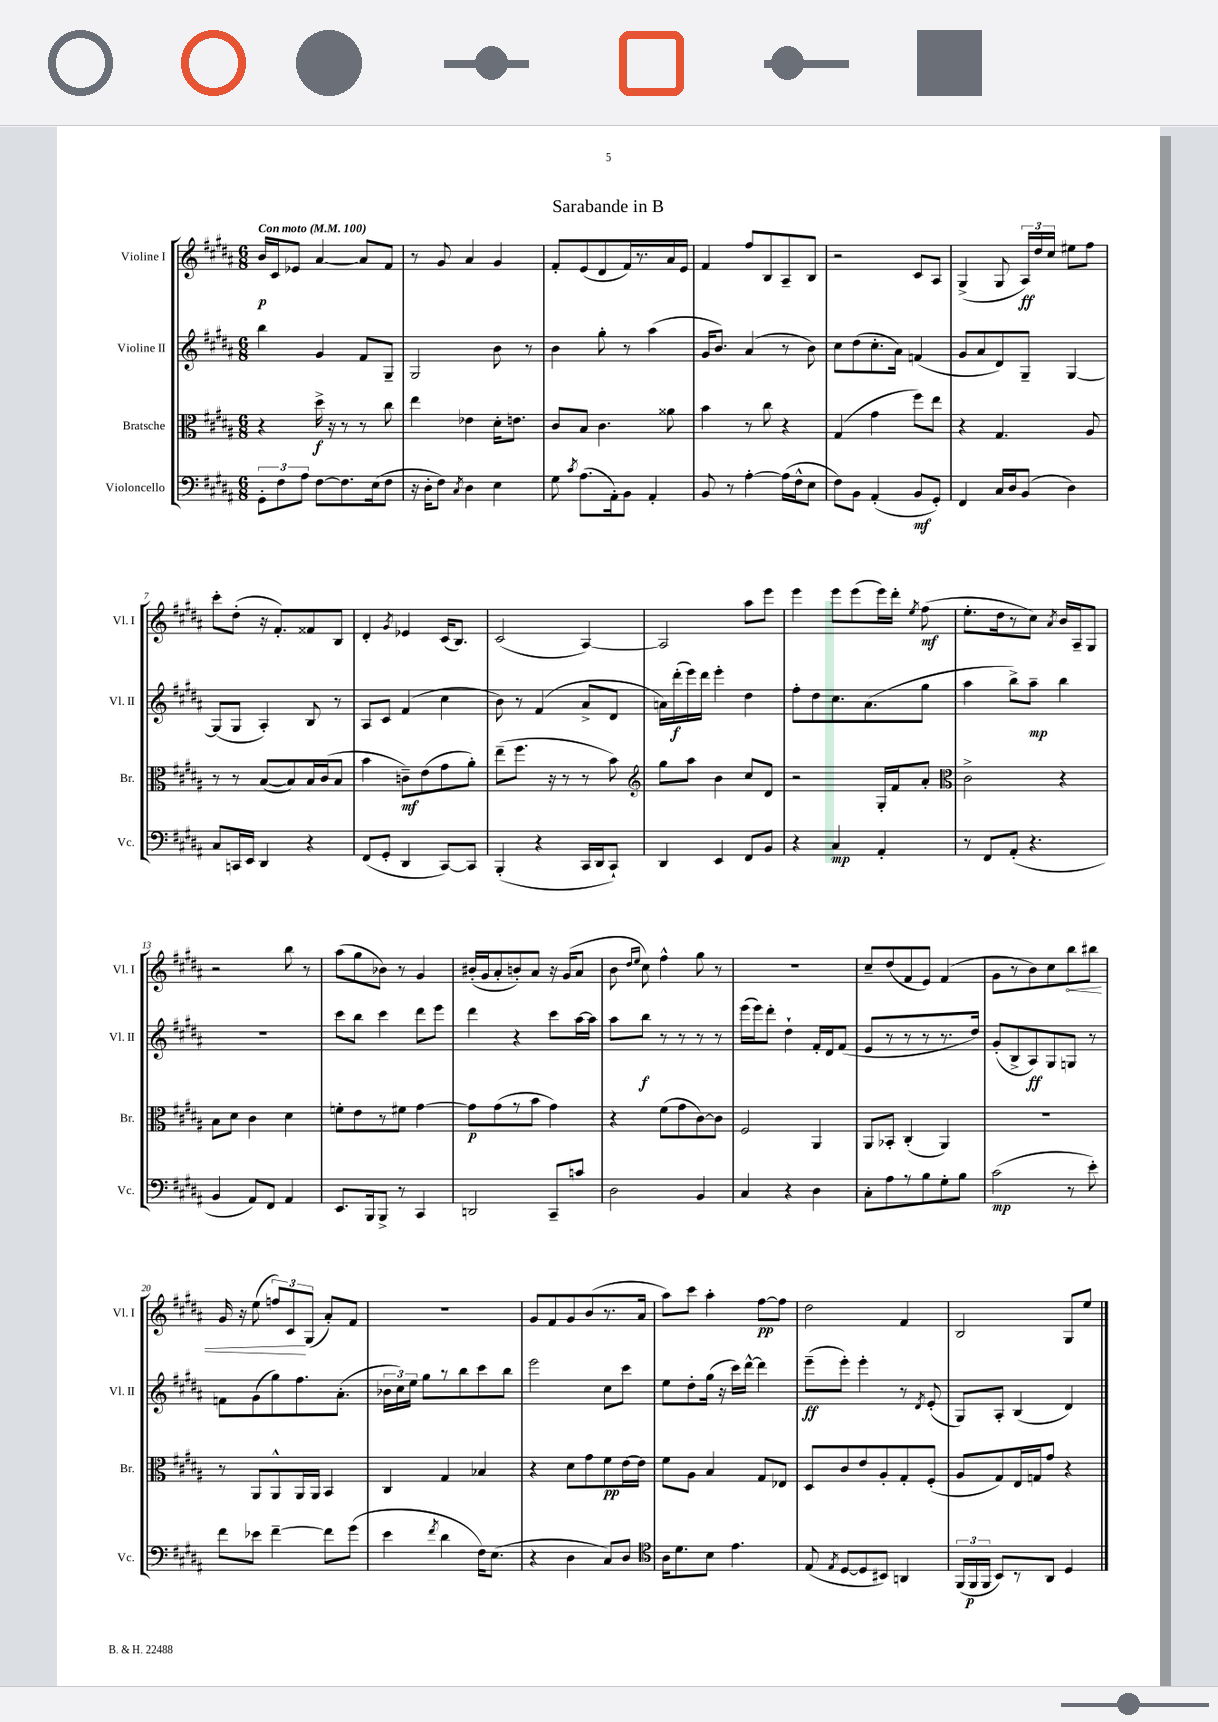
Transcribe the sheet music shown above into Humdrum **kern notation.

**kern	**kern	**kern	**kern
*staff4	*staff3	*staff2	*staff1
*clefF4	*clefC3	*clefG2	*clefG2
*k[f#c#g#d#a#]	*k[f#c#g#d#a#]	*k[f#c#g#d#a#]	*k[f#c#g#d#a#]
*M6/8	*M6/8	*M6/8	*M6/8
*MM100	*MM100	*MM100	*MM100
12GG#'	4r	4bb	16b
.	.	.	16c#
12F#	.	.	.
.	.	.	8e-
12A#	.	.	.
[8F#	16dd#^	4g#	[4a#
.	16r	.	.
8.F#]	8r	.	.
.	8r	8f#	8a#]
(16E	.	.	.
8F#	8cc#	8G#~	8f#
=	=	=	=
16r	4ee	2G#	8r
16D#'	.	.	.
8F#)	.	.	8g#
8qC#	.	.	.
4D#	4e-	.	4a#
4E	16d#'	8b	4g#
.	8.e	.	.
.	.	8r	.
=	=	=	=
8G#	8c#	4b	8f#'
8qc#	.	.	.
(8.A#	8B	.	(8e
.	4.c#	8gg#'	8d#
16AA#')	.	.	.
8BB	.	8r	16f#)
.	.	.	8.r
4AA#'	.	(4aa#	.
.	8a##	.	16a#
.	.	.	16e
=	=	=	=
8BB	4b	16g#	4f#
.	.	8.b)	.
8r	.	.	.
[4A#'	8r	(4a#	8ff#
.	8cc#	.	8B
(16A#]	4r	8r	8A#~
16F#^^	.	.	.
8E	.	8b)	8B
=	=	=	=
8F#)	(4G#	8cc#	2r
8BB	.	(8dd#	.
(4AA#'	4g#	8.cc#'	.
.	.	16a#)	.
8BB	8ff#)	(4f	8c#
8GG#')	8ee	.	8A#
=	=	=	=
4FF#	4r	8g#	(4G#^
.	.	8a#	.
16C#	4.G#	8d#)	8G#
16D#	.	.	.
(8BB	.	8G#~	24A#)
.	.	.	24dd#
.	.	.	24cc#
4D#)	.	[4G#	8ee#
.	8A#	.	8ff#
=	=	=	=
8C#	8r	(8G#]	8ccc#'
16CC	8r	8G#	(8dd#'
16EE	.	.	.
4DD#	([8B	4A#')	16r
.	.	.	8.f#')
.	8B])	.	.
4r	16B	8B	8f##
.	(16c#	.	.
.	8B	8r	8B
=	=	=	=
(8FF#	4b	8A#	4d#'
8GG#'	.	8c#	.
.	.	.	8qg#
4DD#	8c~)	(4f#	4e-
.	(8e	.	.
[8CC#)	8g#	4cc#	(16c#
.	.	.	8.B)
8CC#]	8a#')	.	.
=	=	=	=
(4BBB'	(8ee~	8b)	(2c#
.	8.ff#	8r	.
4r	.	(4f#	.
.	16r	.	.
.	8r	.	.
16CC#	8r	8a#^	[4A#)
16DD#	.	.	.
8CC#`)	8b)	8d#	.
=	=	=	=
*	*clefG2	*	*
4DD#	8gg#	16a)	2A#]
.	.	(16ddd#'	.
.	8aa#	16eee)	.
.	.	16ddd#	.
4EE	4b	4eee'	.
8FF#	8cc#	4dd#	8aa#
8BB	8d#	.	8eee
=	=	=	=
4r	2r	8ff#'	4eee
.	.	8dd#	.
4C#	.	8.cc#	8eee
.	.	.	(8eee
.	.	(8.a#	.
4AA#'	16G#'	.	16eee)
.	16f#	.	16ddd#'
.	.	.	8qee
.	8a#'	8gg#	(8ff#
=	=	=	=
*	*clefC3	*	*
8r	2c#^	4aa#	8.ee'
8FF#	.	.	.
.	.	.	16dd#
(8AA#'	.	8bb^)	8r
4.r	.	8aa#~	8cc#)
.	.	.	8qa#
.	4r	4bb	16b
.	.	.	16A#~
.	.	.	8G#
=	=	=	=
4BB	8B	2.r	2r
.	8d#	.	.
8AA#)	4c#	.	.
8FF#	.	.	.
4AA#	4d#	.	8bb
.	.	.	8r
=	=	=	=
8.EE	8f'	8ccc#	(8aa#
.	8e	8bb	8gg#
16BBB	.	.	.
8BBB^	8r	4ccc#	8b-)
8r	8f#	.	8r
4CC#	[4g#	8ddd#	4g#
.	.	8eee	.
=	=	=	=
2DD	8g#]	4ddd#	(16b#'
.	.	.	16g#
.	(8g#	.	8a#'
.	8r	4r	8b')
.	8b	.	8a#
8CC#~	4g#)	8ccc#	16r
.	.	.	(16g#
8c	.	[16aa#	8a#
.	.	16aa#]	.
=	=	=	=
2D#	4r	8aa#	8b
.	.	.	16qqdd#
.	.	.	16qqee
.	.	8bb	8cc#)
.	(8f#	8r	4ff#^^
.	8g#	8r	.
4BB	[8c#)	8r	8gg#
.	8c#]	8r	8r
=	=	=	=
4C#	2F#	(16eee	2.r
.	.	16eee)	.
.	.	8ddd#'	.
4r	.	4dd#`	.
4D#	4AA#	16f#'	.
.	.	16d#	.
.	.	(8f#	.
=	=	=	=
8C#'	8AA#	8e	8cc#~
8A#	8BB-'	8r	(8dd#
8r	(4C#'	8r	8f#
8B	.	8r	8e)
8G#'	4AA#)	8.r	(4f#
8B	.	.	.
.	.	16dd#)	.
=	=	=	=
(2c#	2.r	(8g#'	8g#
.	.	8B^	8r
.	.	8A#)	8b)
.	.	8G#	8cc#
8r	.	8G	8bb
8e')	.	8r	8bb#
=	=	=	=
8f#	8r	8f	16g#
.	.	.	16r
8e-	8AA#	(8g#	(8ee
[4f#~	8AA#^^	8gg#)	12ff)
.	.	.	12c#
.	16AA#	8.ff#	.
.	.	.	(12G#
.	16AA#	.	.
8f#]	4BB	.	8a#')
.	.	(8.a#'	.
(8g#	.	.	8f#
=	=	=	=
4e	4C#	24b-	2.r
.	.	24cc#)	.
.	.	24ee	.
.	.	8gg#	.
8qf#	.	.	.
4d#	4G#	8r	.
.	.	8bb	.
16F#)	4B-	8ccc#	.
(8.E	.	.	.
.	.	8bb	.
=	=	=	=
4r	4r	2eee	8g#
.	.	.	8f#
4D#	8d#	.	8g#
.	8g#	.	(8b
8C#)	8f#	8cc#	8.r
8D#	[16e	8ccc#	.
.	16e]	.	16a#
=	=	=	=
*clefC4	*	*	*
16A#	8f#	8ee	8aa#)
8.d#	.	.	.
.	8A#	8dd#'	8ccc#
8B	4B	(16gg#	4aa#'
.	.	16r	.
4.e	.	16ccc#)	.
.	.	[16ddd#^^	.
.	8G#	4ddd#]	[8ff#
.	8E-	.	8ff#]
=	=	=	=
(8E	8D#	(8eee~	2dd#
8qE	.	.	.
[8D#	8c#	8eee')	.
8D#]	8e	4eee'	.
8BB#)	8A#'	.	.
4AA	8G#'	8r	4f#
.	.	8qd#	.
.	(8F#'	(8e'	.
=	=	=	=
(24FF#	8A#	8G#)	2B
24FF#	.	.	.
24FF#	.	.	.
8BB)	8G#)	8A#'	.
8r	16E	(4B	.
.	16G	.	.
8AA#	8g#	.	.
4D#	4r	4d#)	8G#
.	.	.	8ee
==	==	==	==
*-	*-	*-	*-
